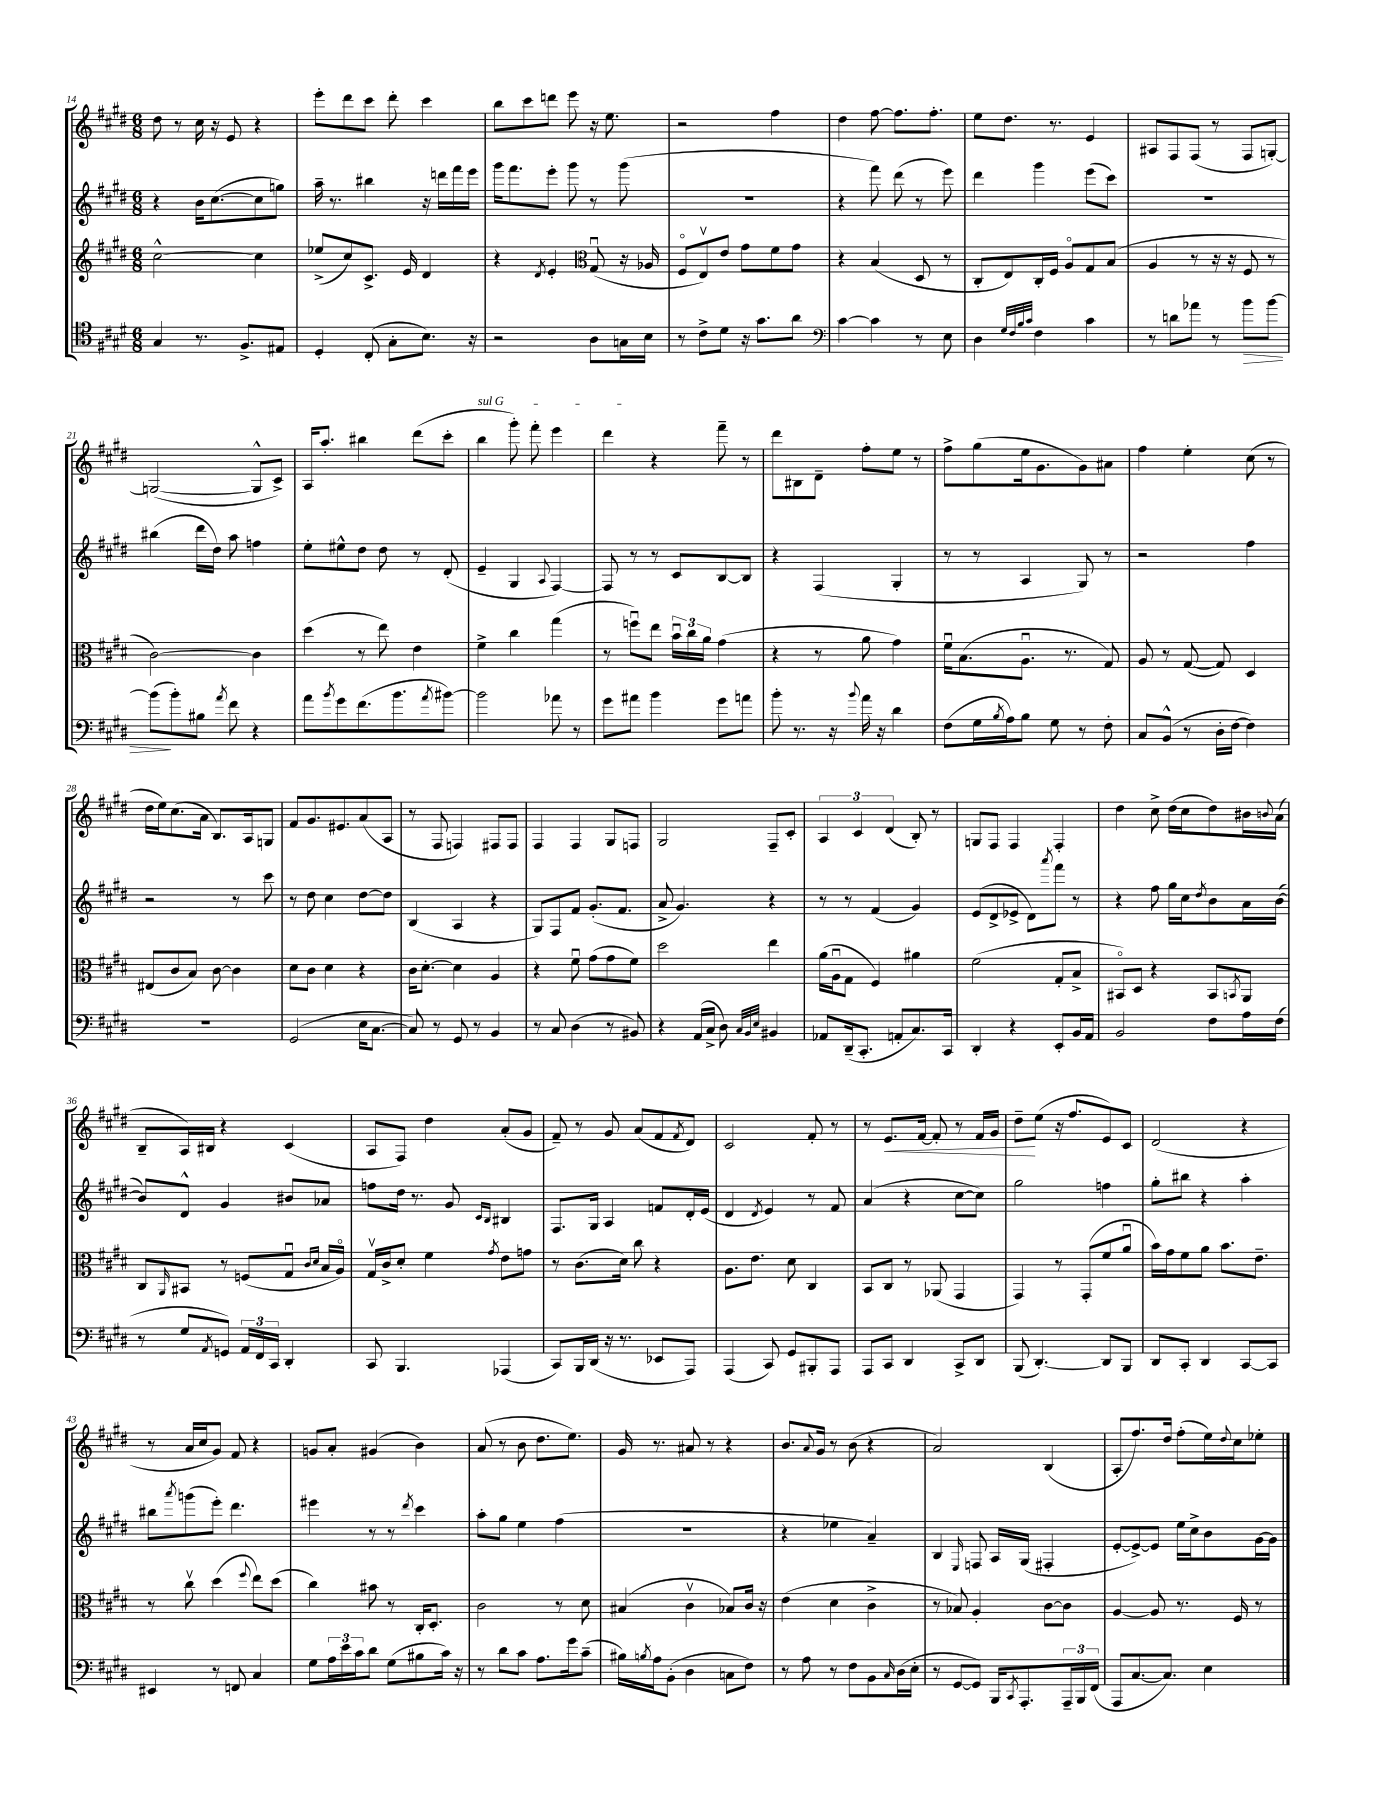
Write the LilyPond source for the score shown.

<<
\new StaffGroup <<
\new Staff = "s0" {
    \clef treble \key e \major \numericTimeSignature \time 6/8
    dis''8 r8 cis''16 r16 e'8 r4 |
    e'''8-. dis'''8 cis'''8 dis'''8-. cis'''4 |
    b''8 cis'''8 d'''8 e'''8 r16 e''8. |
    r2 fis''4 |
    dis''4 fis''8~ fis''8. fis''8.-. |
    e''8 dis''8. r8. e'4 |
    ais8 fis8 fis8( r8 fis8 g8~-.) |
    g2~( g8-^ cis'8->) |
    a16 a''8.-. bis''4 dis'''8( cis'''8-. |
    \once \override TextSpanner.bound-details.left.text = \markup { \italic "sul G" } b''4\startTextSpan gis'''8-.) fis'''8-. e'''4 |
    dis'''4\stopTextSpan r4 fis'''8-- r8 |
    dis'''8 bis8 dis'8-- fis''8-. e''8 r8 |
    fis''8-> gis''8( e''16 gis'8. gis'8) ais'8 |
    fis''4 e''4-. cis''8( r8 |
    dis''16 e''16) cis''8.( a'16 b8.) a16 g8 |
    fis'8 gis'8. eis'8. a'8( a8 |
    r8 fis8 f4) fis8 fis8 |
    fis4 fis4 gis8 f8 |
    gis2 fis8-- cis'8-. |
    \tuplet 3/2 { a4 cis'4 dis'4( } b8-.) r8 |
    g8 fis8 fis4 fis4-. |
    dis''4 cis''8-> dis''16( cis''16 dis''8) bis'16 \appoggiatura { b'8 } a'16( |
    b8-- a16) bis16 r4 cis'4( |
    a8 fis8) dis''4 a'8-.( gis'8 |
    fis'8--) r8 gis'8 a'8( fis'8 \acciaccatura { fis'8 } dis'8) |
    cis'2 fis'8-. r8 |
    r8 e'8.\< fis'16~ fis'8-. r8 fis'16 gis'16 |
    dis''8--\! e''8( r16 fis''8. e'8) cis'8 |
    dis'2( r4 |
    r8 a'16 cis''16 gis'8) fis'8 r4 |
    g'8 a'8-. gis'4( b'4) |
    a'8( r8 b'8 dis''8. e''8.) |
    gis'16 r8. ais'8 r8 r4 |
    b'8. \appoggiatura { a'8 } gis'16 r8 b'8( r4 |
    a'2) b4( |
    a8-. fis''8.) dis''16 fis''8-.( e''16) \appoggiatura { dis''8 } cis''16 ees''8-. \bar "|." |
}
\new Staff = "s1" {
    \clef treble \key e \major \numericTimeSignature \time 6/8
    r4 b'16 cis''8.~( cis''8 g''8) |
    a''16-- r8. bis''4 r16 d'''16 fis'''16 e'''16 |
    gis'''16 fis'''8. e'''8-. gis'''8 r8 gis'''8( |
    R2. |
    r4 fis'''8) dis'''8( r8 e'''8) |
    dis'''4 gis'''4 e'''8( cis'''8) |
    R2. |
    bis''4( dis'''16 dis''16) a''8 f''4 |
    e''8-. eis''8-^ dis''8 dis''8 r8 dis'8-.( |
    e'4-- gis4 \appoggiatura { a8 } fis4~) |
    fis8 r8 r8 cis'8 b8~ b8 |
    r4 fis4( gis4-. |
    r8 r8 a4 gis8) r8 |
    r2 fis''4 |
    r2 r8 cis'''8 |
    r8 dis''8 cis''4 dis''8~ dis''8 |
    b4( a4 r4 |
    gis8) fis8 fis'8 gis'8.-.( fis'8. |
    a'8-> gis'4.) r4 |
    r8 r8 fis'4( gis'4) |
    e'8( dis'8-> ees'8-> dis'8) \acciaccatura { a'''8 } fis'''8 r8 |
    r4 fis''8 gis''16 cis''16 \acciaccatura { dis''8 } b'8 a'16 b'16~( |
    b'8) dis'8-^ gis'4 bis'8 aes'8 |
    f''8 dis''16 r8. gis'8 \grace { cis'16 b16 } bis4 |
    fis8. gis16 a4 f'8 dis'16-. e'16( |
    dis'4 \acciaccatura { dis'8 } e'4) r8 fis'8 |
    a'4( r4 cis''8~ cis''8) |
    gis''2 f''4 |
    gis''8-. bis''8 r4 a''4-. |
    bis''8 \acciaccatura { a'''8 } g'''8( e'''8-.) dis'''4. |
    eis'''4 r8 r8 \acciaccatura { dis'''8 } cis'''4 |
    a''8-. gis''8 e''4 fis''4( |
    R2. |
    r4 ees''4 a'4--) |
    b4 \grace { e16 } f8 a16 gis16( fis4-. |
    e'8~-. e'8~->) e'8 e''16 cis''16-> b'8 gis'16~ gis'16 \bar "|." |
}
\new Staff = "s2" {
    \clef treble \key e \major \numericTimeSignature \time 6/8
    cis''2~-^ cis''4 |
    ees''8->( cis''8) cis'8.-> e'16 dis'4 |
    r4 \acciaccatura { dis'8 } e'4-. \clef alto gis8\downbow( r16 aes16 |
    fis8\flageolet e8\upbow) e'8 gis'8 fis'8 gis'8 |
    r4 b4( dis8 r8 |
    cis8-. e8) cis16-. fis16 a8\flageolet gis8 b8( |
    a4 r8 r16 r16 fis8 r8 |
    cis'2~) cis'4 |
    dis''4( r8 e''8) e'4 |
    fis'4-> cis''4 gis''4( |
    r8 f''8\downbow) e''8 \tuplet 3/2 { b'16\downbow cis''16 a'16 } gis'4( |
    r4 r8 a'8 gis'4) |
    fis'16\downbow b8.( a8.\downbow r8. gis8) |
    a8 r8 gis8~( gis8) dis4 |
    eis8( cis'8 b8) cis'8~ cis'4 |
    dis'8 cis'8 dis'4 r4 |
    cis'16 dis'8.~-. dis'4 a4 |
    r4 fis'8\downbow gis'8( gis'8 fis'8) |
    dis''2 e''4 |
    a'16( a16\downbow gis8 fis4) ais'4 |
    fis'2( gis8-. b8-> |
    bis,8\flageolet) dis8 r4 bis,8 \acciaccatura { b,8 } a,8 |
    cis8 \grace { a,16 } bis,8 r8 f8( gis8\downbow \grace { cis'16 dis'16 } b16 a16\flageolet) |
    gis16\upbow cis'16-> dis'8-. fis'4 \acciaccatura { gis'8 } e'8 g'8 |
    r8 cis'8.( dis'16) cis''8 r4 |
    a8. e'8. dis'8 cis4 |
    b,8 cis8 r8 aes,8( gis,4 |
    gis,4) r8 gis,8-.( fis'8 a'8\downbow |
    b'16) gis'16 fis'8 a'8 b'8. e'8.-- |
    r8 cis''8\upbow dis''4( \appoggiatura { fis''8 } e''8) dis''8( |
    cis''4) bis'8 r8 cis16-. dis8.-. |
    cis'2 r8 dis'8 |
    bis4( cis'4\upbow bes8) cis'16 r16 |
    e'4( dis'4 cis'4-> |
    r8 bes8) a4-. cis'8~ cis'8 |
    a4~ a8 r8. fis16 r8 \bar "|." |
}
\new Staff = "s3" {
    \clef tenor \key e \major \numericTimeSignature \time 6/8
    gis4 r8. fis8.-> eis8 |
    dis4-. cis8-.( gis8-. b8.) r16 |
    r2 a8 g16 b16 |
    r8 cis'8-> dis'8 r16 gis'8. a'8 |
    \clef bass cis'4~ cis'4 r8 e8 |
    dis4 \grace { gis32 fis32 b32 cis'32 } fis4 cis'4 |
    r8 d'8 aes'8 r8 b'8\> b'8~ |
    b'8\!( b'8-.) bis8 \acciaccatura { a'8 } fis'8 r4 |
    a'8 \acciaccatura { b'8 } gis'8 fis'8.( b'8. \acciaccatura { a'8 } bis'8~) |
    bis'2 aes'8 r8 |
    gis'8 ais'8 b'4 gis'8 a'8 |
    b'8-. r8. r16 \appoggiatura { b'8 } a'16 r16 dis'4 |
    fis8( gis16 \acciaccatura { b8 } a16) b8 gis8 r8 fis8-. |
    cis8 b,8-^( r8 dis16-. fis16~ fis4) |
    R2. |
    gis,2( e16 cis8.~ |
    cis8) r8 gis,8 r8 b,4 |
    r8 cis8 dis4( r8 bis,8) |
    r4 a,16( cis16-> dis8) \grace { cis32 b,32 e32 } bis,4 |
    aes,8 dis,16--( cis,8.-. a,8-. cis8.) cis,16 |
    dis,4-. r4 e,8-. b,16 a,16 |
    b,2 fis8 a16 fis16( |
    r8 gis8 \acciaccatura { a,8 } g,8) \tuplet 3/2 { a,16 fis,16 cis,16 } dis,4-. |
    cis,8 b,,4. aes,,4( |
    cis,8) b,,16 dis,16( r16 r8. ees,8 a,,8) |
    a,,4( cis,8) gis,8 bis,,8-. a,,8 |
    a,,8 cis,8 dis,4 cis,8-> dis,8 |
    b,,8( dis,4.~-.) dis,8 b,,8 |
    dis,8 cis,8-. dis,4 cis,8~ cis,8 |
    eis,4 r8 f,8 cis4 |
    gis8 \tuplet 3/2 { a16 e'16 cis'16 } dis'8 gis8( bis8 cis'16) r16 |
    r8 dis'8 cis'8 a8. gis'16 cis'8--( |
    bis16) \acciaccatura { b8 } a16 b,8-.( dis4 c8 fis8) |
    r8 a8 r8 fis8 b,8 \grace { cis16 } dis16( e16-. |
    r8 gis,8~ gis,8) b,,16 \acciaccatura { cis,8 } a,,8.-. \tuplet 3/2 { a,,16-- b,,16 fis,16( } |
    a,,8 cis8.~ cis8.) e4 \bar "|." |
}
>>
>>
\layout { \context { \Score currentBarNumber = #14 } }
